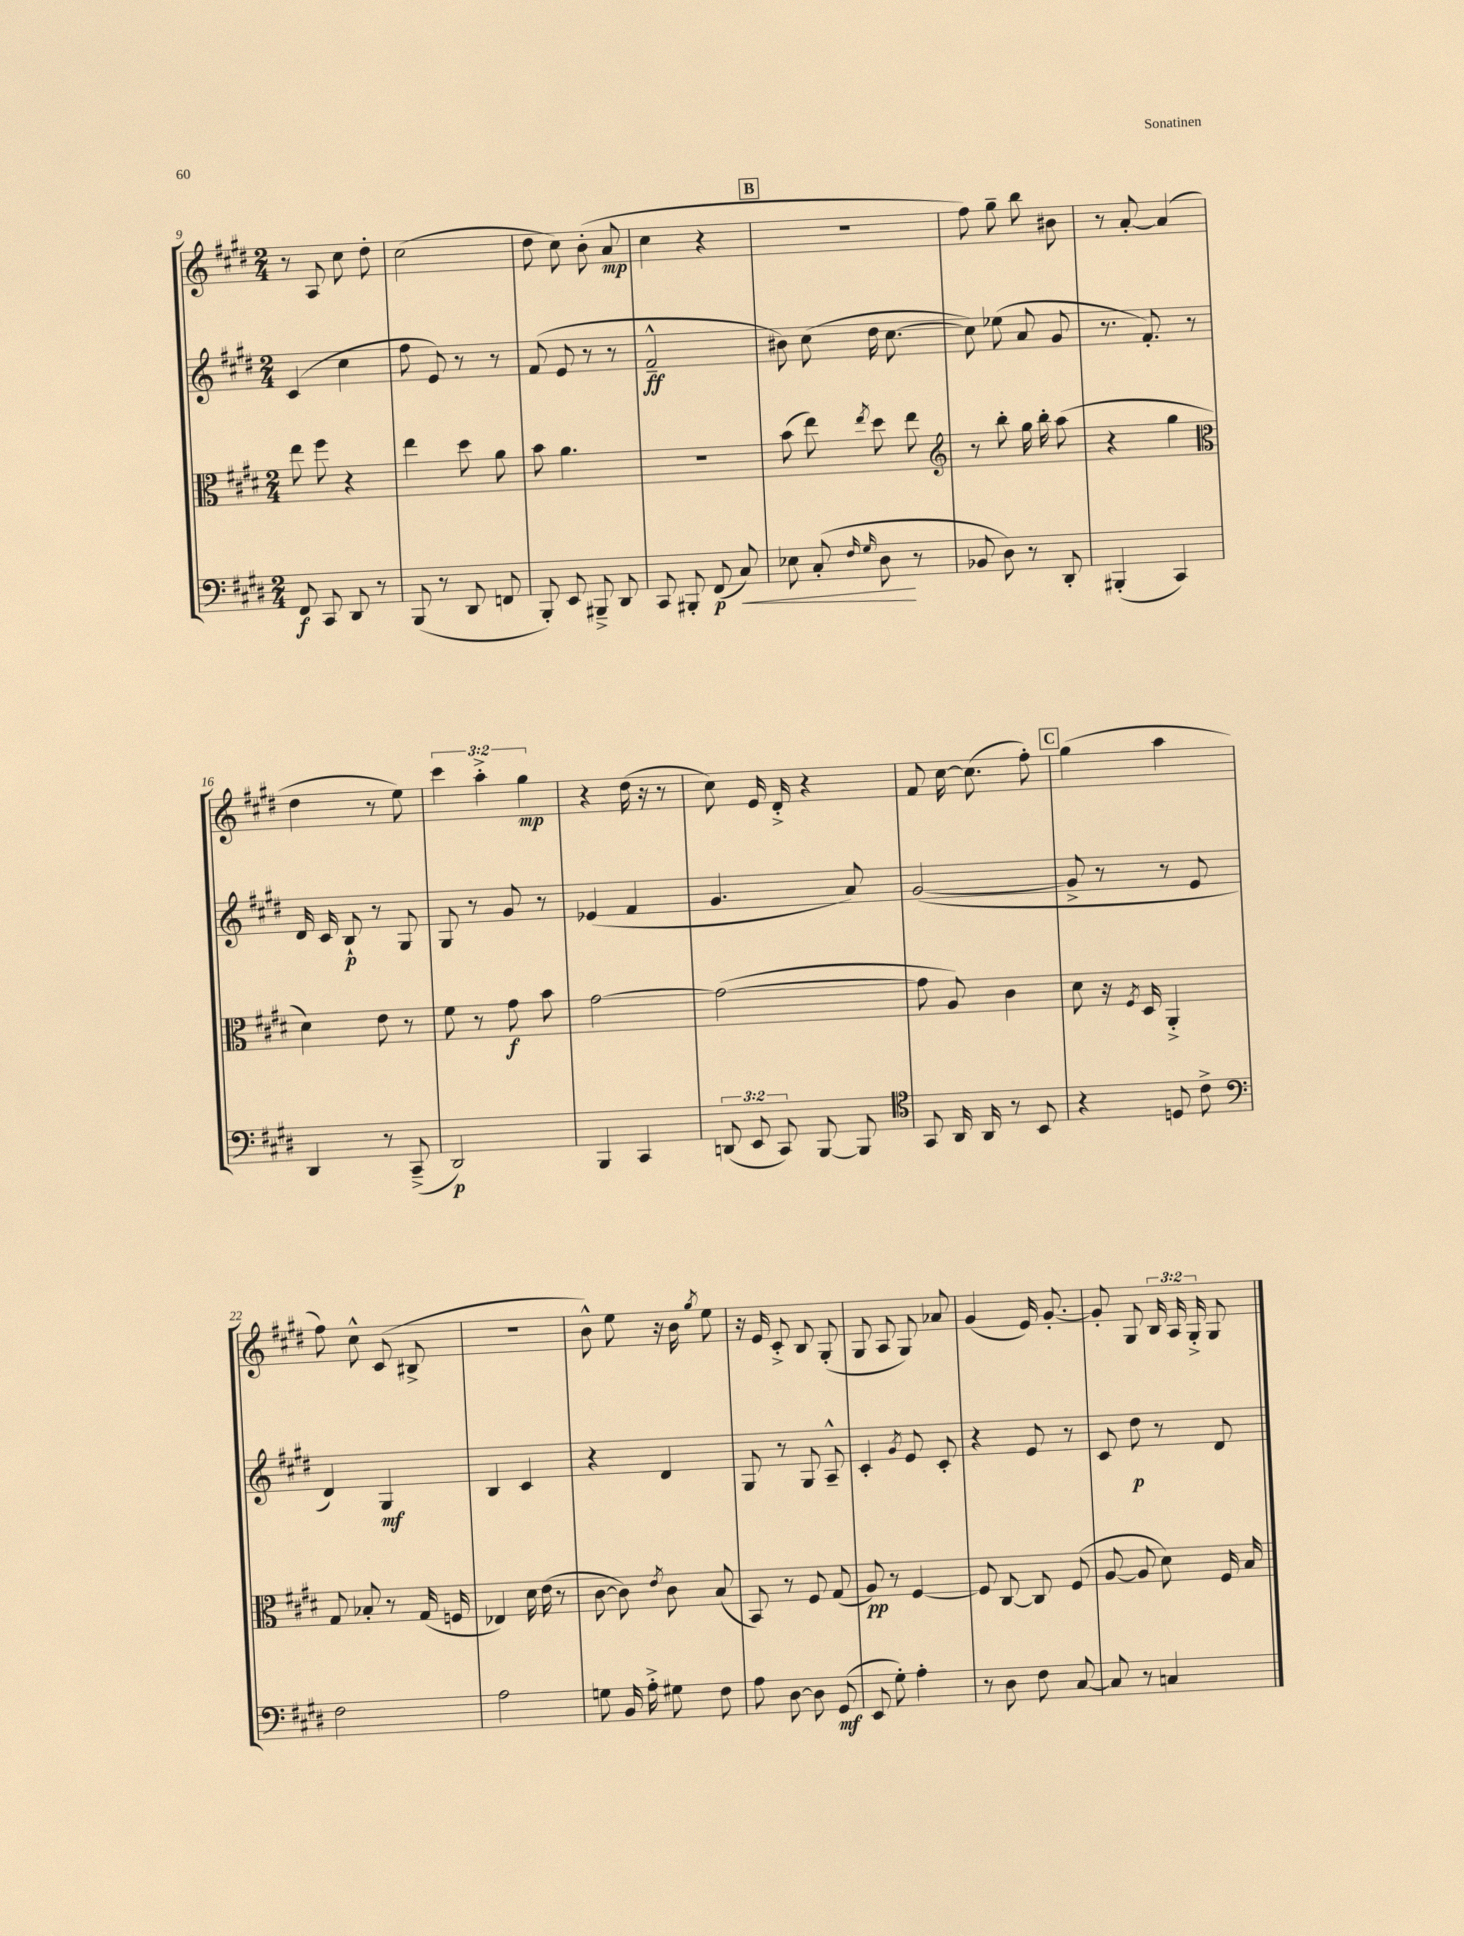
<<
\new StaffGroup <<
\new Staff = "s0" {
    \clef treble \key e \major \numericTimeSignature \time 2/4 \override Staff.TupletNumber.text = #tuplet-number::calc-fraction-text
    \autoBeamOff r8 a8 cis''8 dis''8-. |
    cis''2( |
    dis''8 cis''8) b'8-.( a'8\mp |
    cis''4 r4 |
    \mark \markup { \box "B" } r2 |
    fis''8) gis''8-- b''8 bis'8 |
    r8 a'8~-. a'4( |
    dis''4 r8 e''8) |
    \tuplet 3/2 { cis'''4 a''4-.-> gis''4\mp } |
    r4 dis''16( r16 r8 |
    cis''8) e'16 dis'16-.-> r4 |
    fis'8 cis''16~ cis''8.( fis''8-.) |
    \mark \markup { \box "C" } gis''4( a''4 |
    fis''8) cis''8-^ cis'8( bis8-> |
    R2 |
    b'8-^) e''8 r16 b'16 \acciaccatura { gis''8 } e''8 |
    r16 e'16 cis'8-.-> b8 gis8-.( |
    gis8 a8 gis8) aes'8 |
    gis'4( e'16) gis'8.~-. |
    gis'8-. gis8 \tuplet 3/2 { b16 a16 gis16-.-> } gis8 \bar "|." |
}
\new Staff = "s1" {
    \clef treble \key e \major \numericTimeSignature \time 2/4
    \autoBeamOff cis'4( cis''4 |
    fis''8 e'8) r8 r8 |
    fis'8( e'8 r8 r8 |
    fis'2---^\ff |
    \mark \markup { \box "B" } bis'8) cis''8( dis''16 cis''8.~ |
    cis''8) ees''8( a'8 gis'8 |
    r8. fis'8.-.) r8 |
    dis'16 cis'16 b8-!\p r8 gis8 |
    gis8 r8 gis'8 r8 |
    ees'4( fis'4 |
    gis'4. a'8) |
    gis'2~( |
    \mark \markup { \box "C" } gis'8-> r8 r8 e'8 |
    dis'4) gis4\mf |
    b4 cis'4 |
    r4 dis'4 |
    gis8 r8 gis8 a8---^ |
    cis'4-. \acciaccatura { gis'8 } e'8 cis'8-. |
    r4 e'8 r8 |
    cis'8 dis''8\p r8 dis'8 \bar "|." |
}
\new Staff = "s2" {
    \clef alto \key e \major \numericTimeSignature \time 2/4
    \autoBeamOff e''8 fis''8 r4 |
    e''4 dis''8 a'8 |
    b'8 a'4. |
    R2 |
    \mark \markup { \box "B" } b'8( e''8) \acciaccatura { e''8 } dis''8 e''8 |
    \clef treble r8 b''8-. gis''16 b''16-. a''8( |
    r4 gis''4 |
    \clef alto dis'4) e'8 r8 |
    fis'8 r8 gis'8\f b'8 |
    gis'2~ |
    gis'2~( |
    gis'8 a8) cis'4 |
    \mark \markup { \box "C" } dis'8 r16 \acciaccatura { fis8 } dis16 a,4-.-> |
    gis8 bes8-. r8 gis16( f16 |
    ees4) dis'16 e'16( r8 |
    cis'8~ cis'8) \acciaccatura { e'8 } cis'8 b8( |
    b,8) r8 fis8 gis8( |
    a8\pp) r8 fis4~ |
    fis8 cis8~ cis8 fis8( |
    a8~ a8 dis'8) fis16 b16 \bar "|." |
}
\new Staff = "s3" {
    \clef bass \key e \major \numericTimeSignature \time 2/4 \override Staff.TupletNumber.text = #tuplet-number::calc-fraction-text
    \autoBeamOff fis,8\f cis,8 dis,8 r8 |
    b,,8( r8 dis,8 f,8 |
    b,,8-.) e,8 bis,,8---> dis,8 |
    cis,8 bis,,8-. fis,8\p( cis8\<) |
    \mark \markup { \box "B" } ees8 cis8-.( \grace { fis16 gis16 } dis8\! r8 |
    bes,8 dis8) r8 dis,8-. |
    bis,,4-.( cis,4) |
    dis,4 r8 cis,8--->( |
    dis,2\p) |
    b,,4 cis,4 |
    \tuplet 3/2 { d,8( e,8 cis,8) } b,,8~ b,,8 |
    \clef tenor gis,8 a,16 a,16 r8 b,8 |
    \mark \markup { \box "C" } r4 d8 cis'8-> |
    \clef bass fis2 |
    a2 |
    g8 b,16 a16-.-> gis8 fis8 |
    a8 dis8~ dis8 gis,8\mf( |
    e,8 gis8-.) a4-. |
    r8 dis8 fis8 cis8~ |
    cis8 r8 c4 \bar "|." |
}
>>
>>
\layout { \context { \Score currentBarNumber = #9 } }
